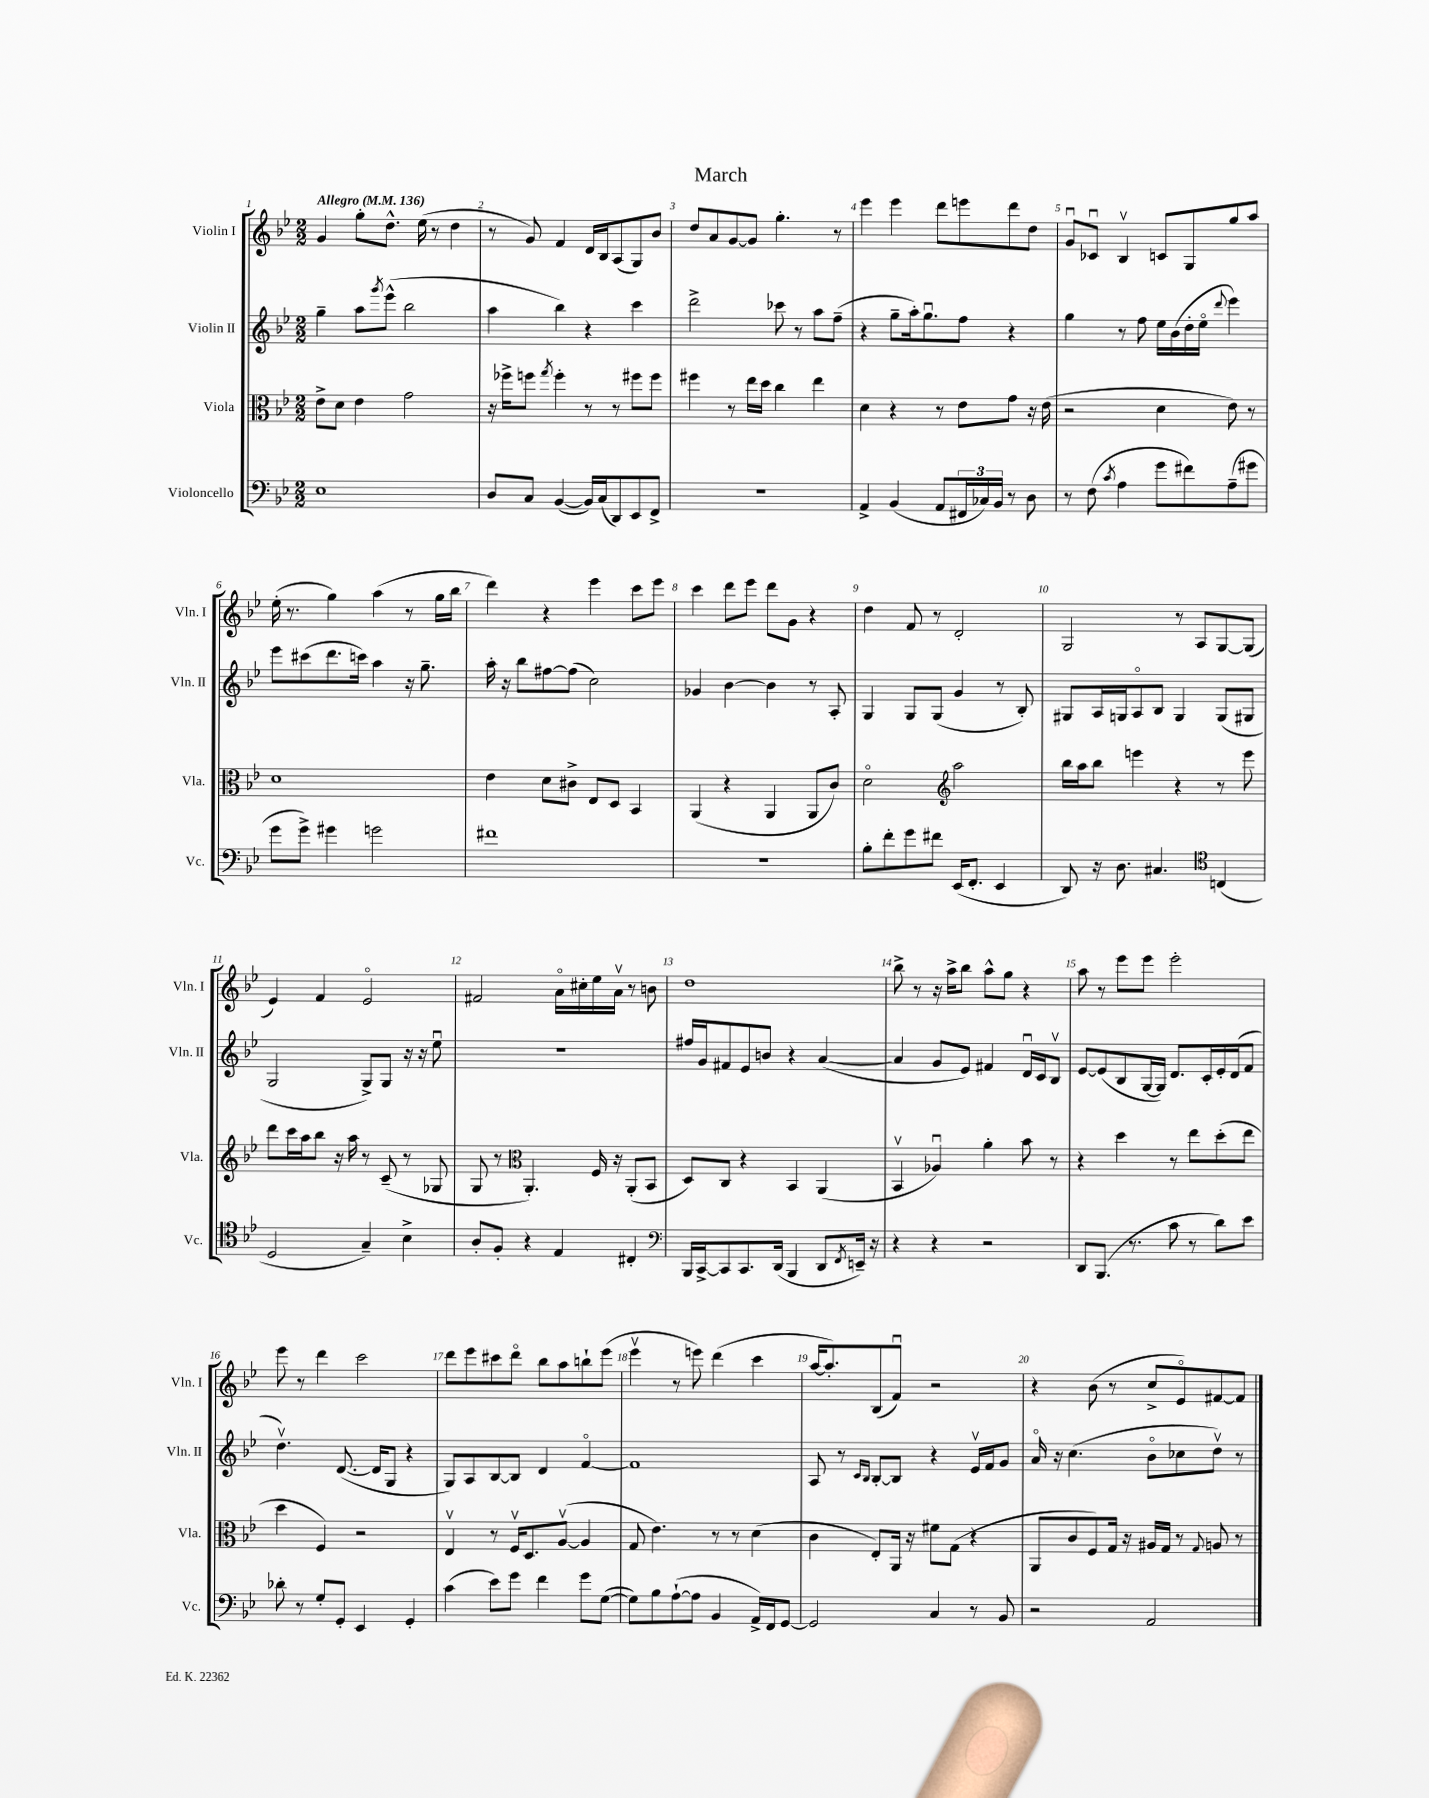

**kern	**kern	**kern	**kern
*staff4	*staff3	*staff2	*staff1
*clefF4	*clefC3	*clefG2	*clefG2
*k[b-e-]	*k[b-e-]	*k[b-e-]	*k[b-e-]
*M2/2	*M2/2	*M2/2	*M2/2
*MM136	*MM136	*MM136	*MM136
1E-	8e-^\L	4gg~\	4g/
.	8d\J	.	.
.	4e-\	8aa\L	8gg'\L
.	.	8qggg/	.
.	.	(8eee-^^\J	8.dd^^\J
.	2g\	2bb-\	.
.	.	.	(16ee-\
.	.	.	8r
.	.	.	4dd\
=	=	=	=
8D/L	16r	4aa\	8r
.	16ff-^\LK	.	.
8C/J	8ff\J	.	8g/)
.	8qgg/	.	.
([4BB-/	4ff'\	4bb-\)	4f/
16BB-/]LL)	8r	4r	16d/LL
(16C/J	.	.	16B-/J
8DD/)	8r	.	(8A/
8EE-/	8ff#\L	4ccc\	8G/)
8FF^/J	8ff#\J	.	8b-/J
=	=	=	=
1r	4ff#\	2ddd^\	8dd/L
.	.	.	8a/
.	8r	.	[8g/
.	16ee-\LL	.	8g/]J
.	16dd\JJ	.	.
.	4cc\	8ccc-\	4.gg'\
.	.	8r	.
.	4ee-\	8aa\L	.
.	.	(8ff~\J	8r
=	=	=	=
4AA^/	4d\	4r	4eee-\
(4BB-/	4r	8gg~\L	4eee-\
.	.	16aa'\k)	.
.	.	8.ggu\	.
8AA/L	8r	.	8ddd\L
24FF#/L	8e-\L	8ff\J	8eee\
24C-/)	.	.	.
24BB-/JJ	.	.	.
8r	8g\J	4r	8ddd\
8D\	16r	.	8dd\J
.	(16e-\	.	.
=	=	=	=
8r	2r	4gg\	8gu/L
(8F\	.	.	8c-u/J
8qc/	.	.	.
4A\	.	8r	4B-v/
.	.	8ff\	.
8g\L	4d\	16ee-\LL	8c/L
.	.	(16b-\	.
8f#\)	.	16dd'\	8G/
.	.	16ee-o\JJ	.
.	.	8qqddd/	.
(8A~\	8e-\)	4eee-\)	8gg/
8g#\J	8r	.	8aa/J
=	=	=	=
8g\L	1d	8eee-\L	(16ee-'\
.	.	.	8.r
8g^\J)	.	(8ccc#\	.
4g#\	.	8.ddd\	4gg\)
.	.	16ccc\Jk)	.
2g\	.	4aa\	(4aa\
.	.	16r	8r
.	.	8.gg~\	.
.	.	.	16gg\LL
.	.	.	16bb-\JJ
=	=	=	=
1f#	4e-\	16aa'\	4ddd\)
.	.	16r	.
.	.	8bb-\L	.
.	8d\L	[8ff#\	4r
.	8c#^\J	(8ff#\]J	.
.	8E-/L	2cc\)	4eee-\
.	8D/J	.	.
.	4BB-/	.	8ccc\L
.	.	.	8eee-\J
=	=	=	=
1r	(4AA/	4g-/	4ccc\
.	4r	[4b-\	8ddd\L
.	.	.	8eee-\J
.	4AA/	4b-\]	8ddd\L
.	.	.	8g\J
.	8AA/L	8r	4r
.	8c/J)	8A'/	.
=	=	=	=
8B-'\L	2do\	4G/	4dd\
8f'\	.	.	.
8g\	.	8G/L	8f/
8f#\J	.	(8G/J	8r
*	*clefG2	*	*
(16EE-/LK	2aa\	4g/	2d'/
8.FF'/J	.	.	.
4EE-/	.	8r	.
.	.	8B-'/)	.
=	=	=	=
8DD/)	16bb-\LL	8G#/L	2G/
.	16aa\J	.	.
16r	8bb-\J	16A/L	.
8.D\	.	16G/J	.
.	4eee\	8Ao/	.
4.C#/	.	8B-/J	.
.	4r	4G/	8r
.	.	.	8A/L
*clefC4	*	*	*
(4C/	8r	(8G/L	[8G/
.	8eee\	8G#/J	(8G/]J
=	=	=	=
2D/	8ddd\L	2G/	4e-/)
.	16ccc\L	.	.
.	16aa\J	.	.
.	8bb-\J	.	4f/
.	16r	.	.
.	16aa\	.	.
4G~/)	8r	8G^/L)	2e-o/
.	(8c~/	8G/J	.
4B-^\	8r	16r	.
.	.	16r	.
.	8G-/	8ee-u\	.
=	=	=	=
8A'/L	8G/	1r	2f#/
8F'/J	8r	.	.
*	*clefC3	*	*
4r	4.AA'/)	.	.
4E-/	.	.	16ao\LL
.	.	.	16cc#'\
.	16F/	.	16ee-\
.	16r	.	16av\JJ
4C#'/	(8AA'/L	.	8r
.	8BB-/J	.	8b\
=	=	=	=
*clefF4	*	*	*
16BBB-/LL	8D/L)	16ff#/LL	1dd
[16CC^/J	.	16g/J	.
8CC/]	8C/J	8f#/	.
8.CC/	4r	8e-/	.
.	.	8b/J	.
(16DD/Jk	.	.	.
4BBB-/	4BB-/	4r	.
8DD/L	(4AA/	([4a/	.
8qFF/	.	.	.
16EE~/Jk)	.	.	.
16r	.	.	.
=	=	=	=
4r	4BB-v/	4a/]	8bb-^\
.	.	.	8r
4r	4A-u/)	8g/L	16r
.	.	.	16aa^\LK
.	.	8e-/J)	8bb-\J
2r	4a'\	4f#/	8aa^^\L
.	.	.	8gg\J
.	8b-\	16du/LL	4r
.	.	16c/J	.
.	8r	8B-v/J	.
=	=	=	=
8DD/L	4r	[8e-/L	8aa\
(8.BBB-/J	.	(8e-/]	8r
.	4dd\	8B-/	8eee-\L
8.r	.	.	.
.	.	[16G/L	8eee-\J
.	.	16G/]JJ)	.
8c\	8r	8.d/L	2eee-'\
8r	8ee-\L	.	.
.	.	16c'/L	.
8d\L)	(8dd'\	16e-'/	.
.	.	(16d/J	.
8e-\J	8ee-\J	8f/J	.
=	=	=	=
8d-'\	4dd\	4.ddv\)	8eee-\
8r	.	.	8r
8G'/L	4F/)	.	4ddd\
8GG'/J	.	([8.d/	.
4EE-/	2r	.	2ccc\
.	.	16d/]LK	.
.	.	8G/J	.
4GG'/	.	4r	.
=	=	=	=
(4c\	4E-v/	8G/L)	8ddd\L
.	.	8A/	8eee-\
8e-\L)	8r	[8B-/	8ccc#\
8g\J	16Fv/LK	8B-/]J	8dddo\J
.	8.D/	.	.
4f\	.	4d/	8bb-\L
.	([8Av/J	.	8aa\
8g\L	4A/]	[4fo/	8bb`\
([8G\J	.	.	(8eee-\J
=	=	=	=
8G\]L)	8G/	1f]	4eee-v\
8B-\	4.e-\)	.	.
([8A`\	.	.	8r
8A\]J	.	.	8eee\)
4BB-/	8r	.	(4ddd\
.	8r	.	.
16AA^/LL)	(4d\	.	4ccc\
16FF/J	.	.	.
[8GG/J	.	.	.
=	=	=	=
2GG/]	4c\	8A/	[16aa/LK
.	.	.	8.aa'/])
.	.	8r	.
.	.	16qqc/LL	.
.	.	16qqB-/JJ	.
.	8E-'/L)	[8B-'/L	(8B-/
.	16AA/Jk	8B-/]J	8fu/J)
.	16r	.	.
4C/	8f#\L	4r	2r
.	(8G\J	.	.
8r	4r	16e-v/LL	.
.	.	16f/J	.
8BB-/	.	8g/J	.
=	=	=	=
2r	8AA/L	16ao/	4r
.	.	16r	.
.	8c/	(4.cc\	.
.	8F/)	.	(8b-\
.	16G/Jk	.	8r
.	16r	.	.
2AA/	16A#/LL	8b-o\L	8cc^/L
.	16G/JJ	.	.
.	8r	8cc-\	8e-o/)
.	8qqG/	.	.
.	8A/	8ddv\J)	[8f#/
.	8r	8r	8f#/]J
==	==	==	==
*-	*-	*-	*-
